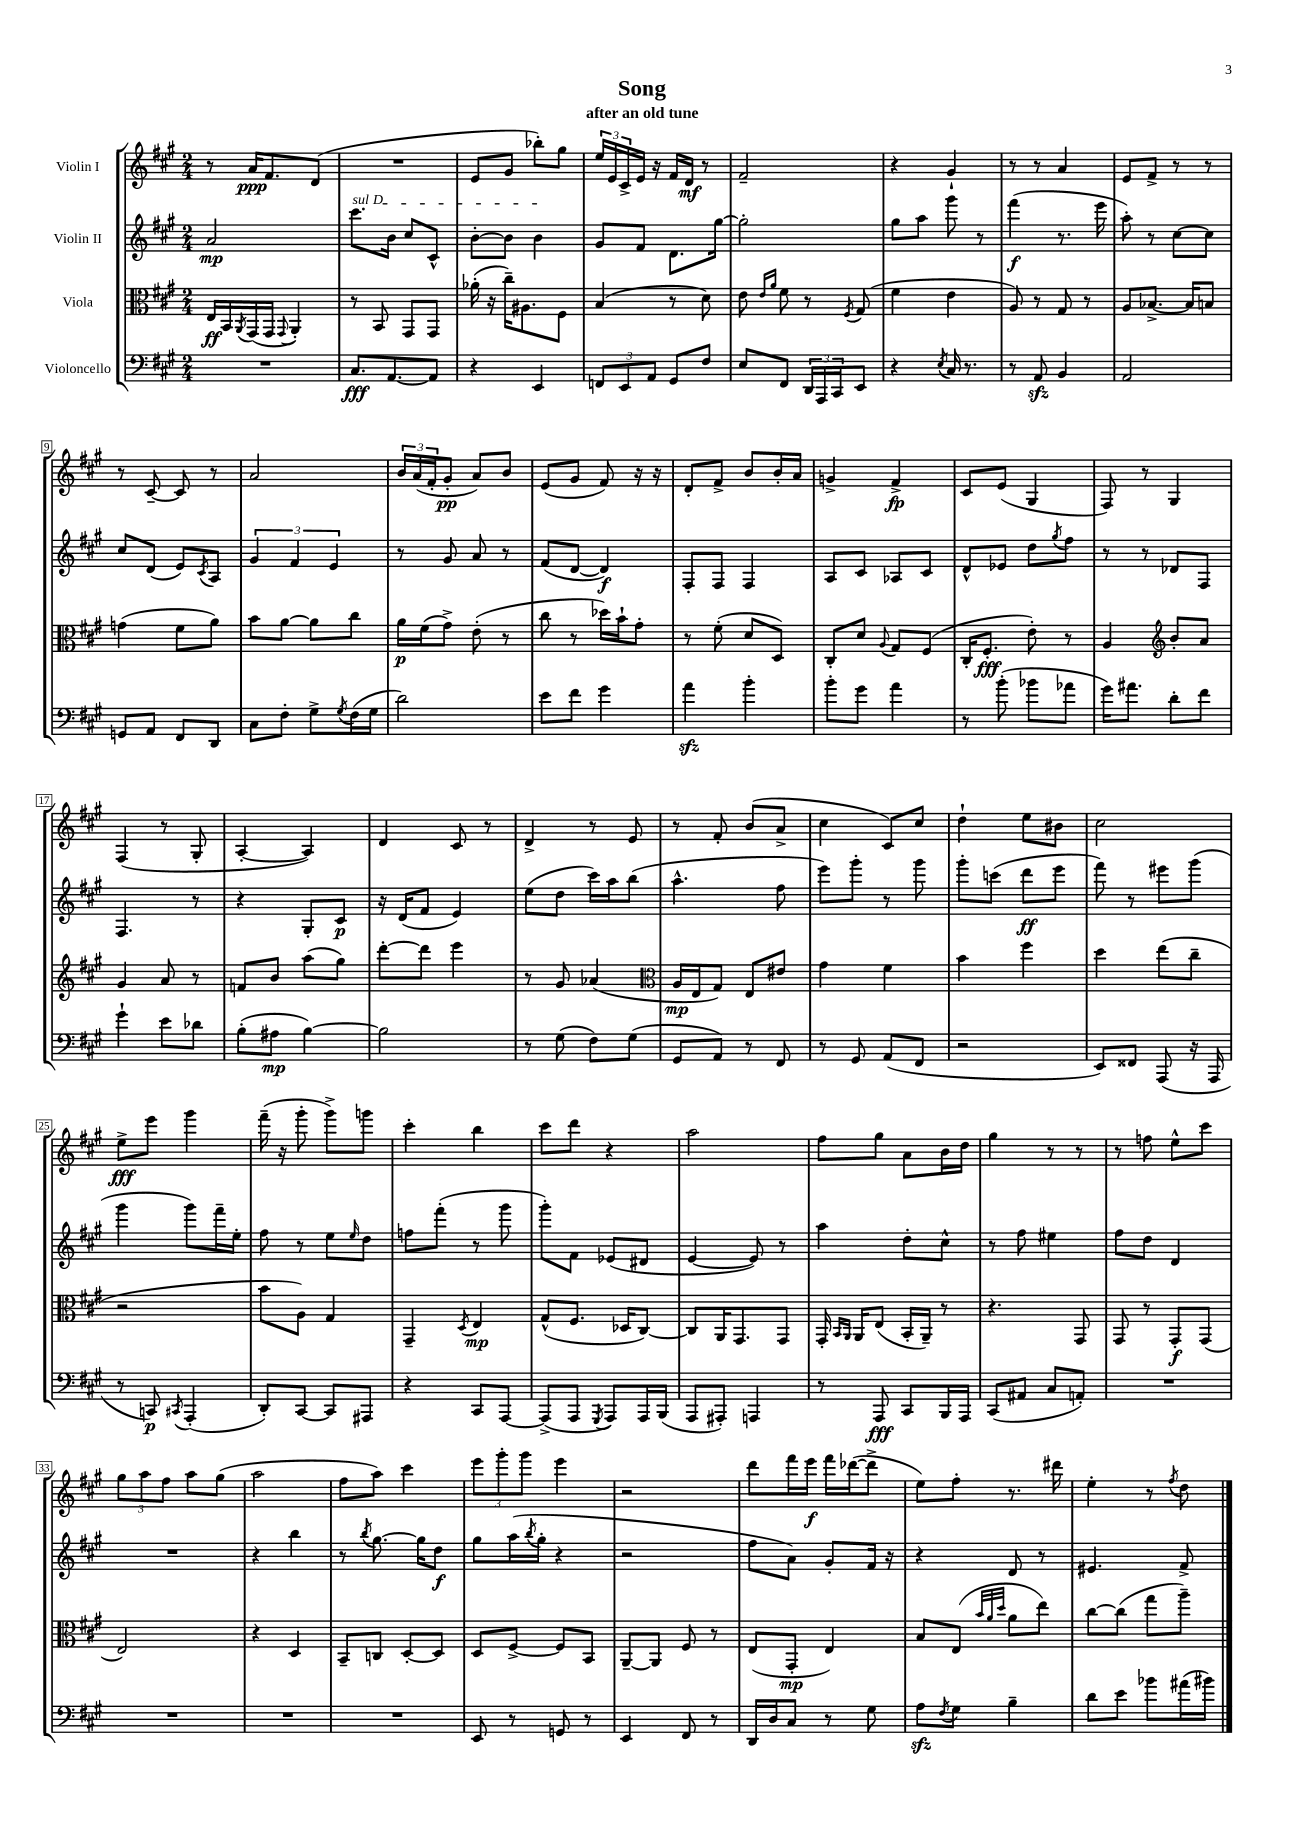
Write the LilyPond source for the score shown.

\header { title = "Song" subtitle = "after an old tune" }
<<
\new StaffGroup <<
\new Staff = "s0" \with { instrumentName = "Violin I" } {
    \clef treble \key a \major \numericTimeSignature \time 2/4
    r8 a'16\ppp fis'8. d'8( |
    R2 |
    e'8 gis'8 bes''8-.) gis''8 |
    \tuplet 3/2 { e''16 e'16 cis'16-> } e'16 r16 fis'16 d'16\mf r8 |
    fis'2-- |
    r4 gis'4-! |
    r8 r8 a'4 |
    e'8 fis'8-> r8 r8 |
    r8 cis'8~-- cis'8 r8 |
    a'2 |
    \tuplet 3/2 { b'16 a'16( fis'16-. } gis'8-.\pp a'8) b'8 |
    e'8( gis'8 fis'8) r16 r16 |
    d'8-. fis'8-> b'8 b'16-. a'16 |
    g'4-> fis'4->\fp |
    cis'8 e'8( gis4 |
    fis8) r8 gis4 |
    fis4( r8 gis8-. |
    a4~-. a4) |
    d'4 cis'8 r8 |
    d'4-> r8 e'8 |
    r8 fis'8-. b'8( a'8-> |
    cis''4 cis'8) cis''8 |
    d''4-! e''8 bis'8 |
    cis''2 |
    e''8->\fff e'''8 gis'''4 |
    fis'''16--( r16 gis'''8-. gis'''8->) g'''8 |
    cis'''4-. b''4 |
    cis'''8 d'''8 r4 |
    a''2 |
    fis''8 gis''8 a'8 b'16 d''16 |
    gis''4 r8 r8 |
    r8 f''8 e''8-^ cis'''8 |
    \tuplet 3/2 { gis''8 a''8 fis''8 } a''8 gis''8( |
    a''2 |
    fis''8 a''8) cis'''4 |
    \tuplet 3/2 { e'''8 gis'''8-. gis'''8 } e'''4 |
    r2 |
    d'''8 fis'''16 e'''16\f fis'''16 des'''16~( des'''8-> |
    e''8) fis''8-. r8. dis'''16 |
    e''4-. r8 \acciaccatura { fis''8 } d''8 \bar "|." |
}
\new Staff = "s1" \with { instrumentName = "Violin II" } {
    \clef treble \key a \major \numericTimeSignature \time 2/4
    a'2\mp |
    \once \override TextSpanner.bound-details.left.text = \markup { \italic "sul D" } cis'''8.\startTextSpan b'16 cis''8 cis'8-^ |
    b'8~-. b'8 b'4\stopTextSpan |
    gis'8 fis'8 d'8. gis''16~ |
    gis''2-. |
    gis''8 a''8 gis'''8 r8 |
    fis'''4\f( r8. e'''16 |
    a''8-.) r8 cis''8~ cis''8 |
    cis''8 d'8( e'8) \acciaccatura { cis'8 } a8 |
    \tuplet 3/2 { gis'4 fis'4 e'4 } |
    r8 gis'8 a'8 r8 |
    fis'8( d'8~ d'4\f) |
    fis8-. fis8 fis4 |
    a8 cis'8 aes8 cis'8 |
    d'8-^ ees'8 d''8 \acciaccatura { gis''8 } fis''8 |
    r8 r8 des'8 fis8 |
    fis4. r8 |
    r4 gis8-. cis'8\p |
    r16 d'16( fis'8 e'4) |
    e''8( d''8 cis'''16) a''16 b''8( |
    a''4.-^ fis''8 |
    e'''8) gis'''8-. r8 gis'''8 |
    gis'''8-. c'''8( d'''8\ff e'''8 |
    fis'''8) r8 eis'''8 gis'''8( |
    gis'''4 gis'''8) fis'''16-- e''16-. |
    fis''8 r8 e''8 \grace { e''16 } d''8 |
    f''8 fis'''8-.( r8 gis'''8 |
    gis'''8-.) fis'8 ees'8( dis'8 |
    e'4~ e'8) r8 |
    a''4 d''8-. cis''8-^ |
    r8 fis''8 eis''4 |
    fis''8 d''8 d'4 |
    R2 |
    r4 b''4 |
    r8 \acciaccatura { b''8 } gis''8.~ gis''16 d''8\f |
    gis''8 a''16( \acciaccatura { b''8 } gis''16-. r4 |
    r2 |
    fis''8 a'8) gis'8-. fis'16 r16 |
    r4 d'8 r8 |
    eis'4. fis'8-> \bar "|." |
}
\new Staff = "s2" \with { instrumentName = "Viola" } {
    \clef alto \key a \major \numericTimeSignature \time 2/4
    e16\ff b,16 \acciaccatura { a,8 } gis,16( gis,16 \appoggiatura { gis,8 } a,4-.) |
    r8 b,8 gis,8 gis,8 |
    aes'16-.( r16 cis''16--) ais8. fis8 |
    b4( r8 d'8) |
    e'8 \grace { e'16 a'16 } fis'8 r8 \acciaccatura { fis8 } gis8( |
    fis'4 e'4 |
    a8) r8 gis8 r8 |
    a8 bes8.~-> bes16 b8 |
    g'4( fis'8 a'8) |
    b'8 a'8~ a'8 cis''8 |
    a'16\p fis'16( gis'8->) e'8-.( r8 |
    cis''8 r8 des''16) b'16-! gis'8-. |
    r8 fis'8-.( d'8 d8) |
    cis8-. d'8 \appoggiatura { a8 } gis8 fis8( |
    cis16-. fis8.-.\fff e'8-.) r8 |
    a4 \clef treble b'8-. a'8 |
    gis'4 a'8 r8 |
    f'8 b'8 a''8( gis''8) |
    d'''8~-. d'''8 e'''4 |
    r8 gis'8 aes'4( |
    \clef alto a16\mp e16 gis8) e8 eis'8 |
    gis'4 fis'4 |
    b'4 fis''4 |
    d''4 e''8( cis''8-- |
    r2 |
    b'8 a8) gis4 |
    gis,4-- \acciaccatura { d8 } e4\mp |
    gis8-^( fis8. des16 cis8~) |
    cis8 a,16 gis,8. gis,8 |
    gis,16-. \grace { b,16 a,16 } a,16 e8( b,16-. a,16--) r8 |
    r4. gis,8 |
    gis,8 r8 gis,8-.\f gis,8( |
    e2) |
    r4 d4 |
    b,8-- c8 d8~-. d8 |
    d8 fis8~-> fis8 b,8 |
    a,8~-- a,8 fis8 r8 |
    e8( gis,8-.\mp e4) |
    b8 e8( \grace { b'32 a'32 d''32 } a'8 e''8) |
    cis''8~ cis''8( gis''8 a''8--) \bar "|." |
}
\new Staff = "s3" \with { instrumentName = "Violoncello" } {
    \clef bass \key a \major \numericTimeSignature \time 2/4
    R2 |
    cis8.\fff a,8.~ a,8 |
    r4 e,4 |
    \tuplet 3/2 { f,8 e,8 a,8 } gis,8 fis8 |
    e8 fis,8 \tuplet 3/2 { d,16 a,,16 cis,16 } e,8 |
    r4 \acciaccatura { e8 } cis16 r8. |
    r8 a,8\sfz b,4 |
    a,2 |
    g,8 a,8 fis,8 d,8 |
    cis8 fis8-. gis8-> \acciaccatura { gis8 } fis16( gis16 |
    d'2) |
    e'8 fis'8 gis'4 |
    a'4\sfz b'4-. |
    b'8-. gis'8 a'4 |
    r8 b'8-.( bes'8 aes'8 |
    gis'16) ais'8. d'8-. fis'8 |
    gis'4-! e'8 des'8 |
    b8-.( ais8\mp b4~) |
    b2 |
    r8 gis8( fis8) gis8( |
    gis,8 a,8) r8 fis,8 |
    r8 gis,8 a,8( fis,8 |
    r2 |
    e,8) fisis,8 a,,8( r16 a,,16 |
    r8 c,8\p) \acciaccatura { cis,8 } a,,4-.( |
    d,8-.) cis,8~ cis,8 ais,,8 |
    r4 cis,8 a,,8~ |
    a,,8->( a,,8 \acciaccatura { gis,,8 } a,,8) a,,16 b,,16( |
    a,,8 ais,,8-.) a,,4 |
    r8 a,,8\fff cis,8 b,,16 a,,16 |
    cis,8( ais,8 cis8 a,8-.) |
    R2 |
    R2 |
    R2 |
    R2 |
    e,8 r8 g,8 r8 |
    e,4 fis,8 r8 |
    d,16 d16 cis8 r8 gis8 |
    a8\sfz \acciaccatura { fis8 } gis8 b4-- |
    d'8 e'8 bes'8 ais'16( bis'16) \bar "|." |
}
>>
>>
\layout { \context { \Score \override BarNumber.stencil = #(make-stencil-boxer 0.1 0.3 ly:text-interface::print) } }
